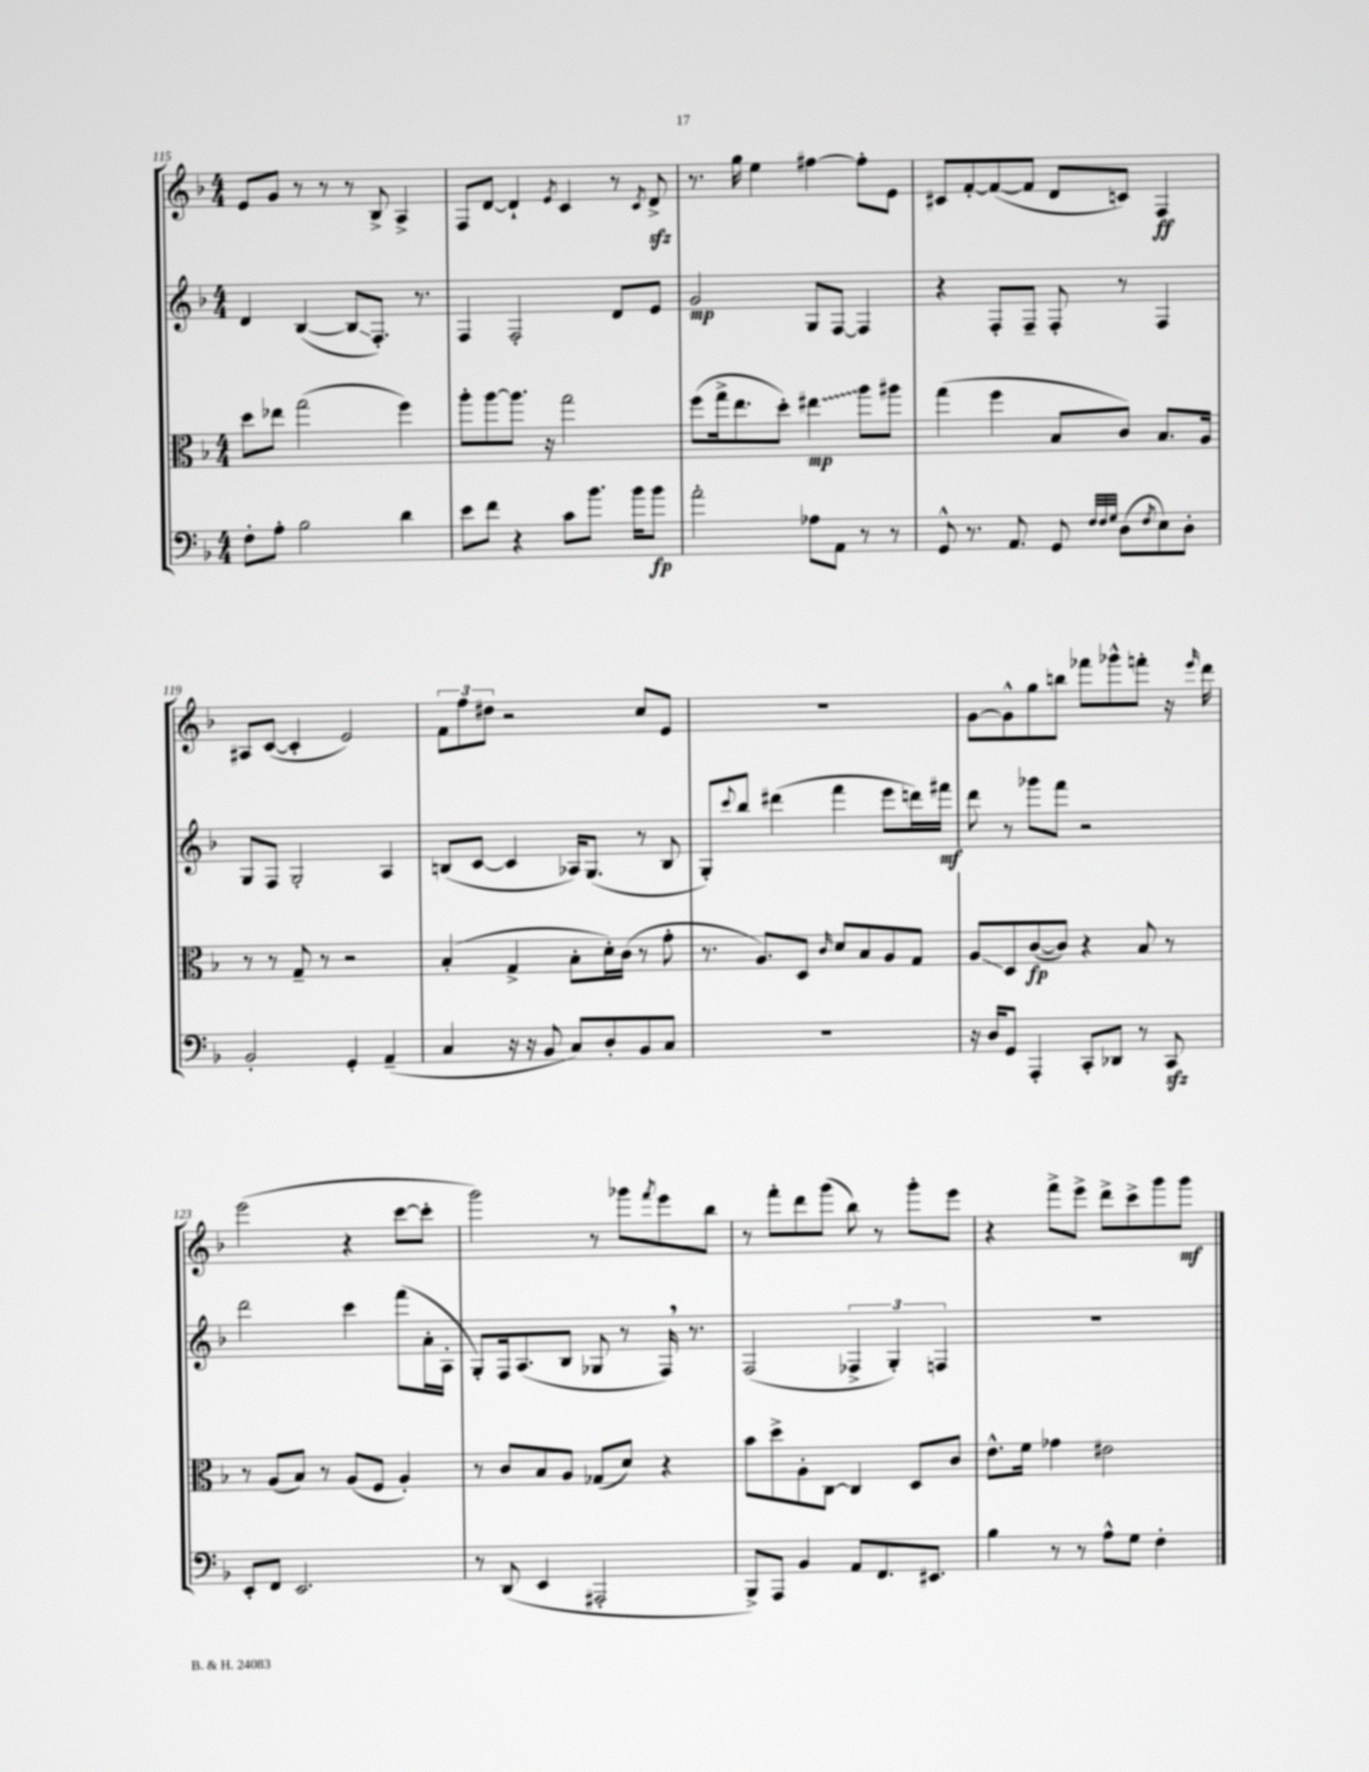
<<
\new StaffGroup <<
\new Staff = "s0" {
    \clef treble \key f \major \numericTimeSignature \time 4/4
    e'8 g'8 r8 r8 r8 bes8-> a4-> |
    f8 d'8~ d'4-! \acciaccatura { e'8 } c'4 r8 \acciaccatura { c'8 } d'8->\sfz |
    r8. g''16 e''4 fis''4~ fis''8-. e'8 |
    cis'8 f'8~-. f'8~( f'8 d'8 c'8) f4\ff |
    ais8 c'8~( c'4-. e'2) |
    \tuplet 3/2 { f'8 f''8 dis''8 } r2 c''8 e'8 |
    R1 |
    g'8~ g'8-^ g''8 b''8 fes'''8 ges'''8-^ f'''8-. r16 \grace { e'''16 } d'''16 |
    e'''2( r4 c'''8~ c'''8-. |
    g'''2) r8 ges'''8 \acciaccatura { f'''8 } e'''8 bes''8 |
    r8 f'''8-. d'''8 g'''8( bes''8) r8 g'''8-. e'''8 |
    r4 f'''8-> e'''8-> d'''8-> c'''8-> g'''8 g'''8\mf \bar "|." |
}
\new Staff = "s1" {
    \clef treble \key f \major \numericTimeSignature \time 4/4
    d'4 bes4~( bes8\glissando f8.-.) r8. |
    f4 f2-. d'8 e'8 |
    g'2\mp g8 f8~ f4 |
    r4 f8-. f8-- f8-. r8 f4 |
    g8 f8 g2-. a4 |
    b8( c'8~ c'4 aes16) g8.( r8 b8 |
    g8-.) \appoggiatura { c'''8 } bes''8 dis'''4( f'''4 e'''8 d'''16) fis'''16\mf |
    d'''8 r8 ges'''8 f'''8 r2 |
    d'''2 c'''4 f'''8( a'16-. a16-. |
    g8-.) f16 a8.( bes8 ges8 r8 f16) \breathe r8. |
    f2( \tuplet 3/2 { fes4-> g4-.) f4 } |
    R1 \bar "|." |
}
\new Staff = "s2" {
    \clef alto \key f \major \numericTimeSignature \time 4/4
    d''8 ees''8 g''2( f''4) |
    a''8-. a''8~ a''8. r16 g''2 |
    f''8( g''16-> e''8. d''8-.) \once \override Glissando.style = #'zigzag eis''4\glissando\mp a''8 ais''8 |
    g''4( f''4 bes8 c'8) bes8. a16 |
    r8 r8 g8-- r8 r2 |
    bes4-.( g4-> bes8-. d'16-.) c'16( r8 g'8-. |
    r8. a8.) d8 \grace { c'16 } d'8 bes8 a8 g8 |
    a8\glissando d8 c'8~\fp( c'8) r4 bes8 r8 |
    r8 a8( bes8) r8 a8( f8 a4-.) |
    r8 c'8 bes8 a8 ges8( d'8) r4 |
    bes'8 d''8-> a8-. c8~ c4 d8 c'8 |
    e'8.-^ f'16 ges'4 eis'2 \bar "|." |
}
\new Staff = "s3" {
    \clef bass \key f \major \numericTimeSignature \time 4/4
    f8-. a8-. bes2 d'4 |
    e'8 f'8 r4 c'8 bes'8. bes'16 bes'8\fp |
    a'2-. aes8 a,8 r8 r8 |
    g,8-^ r8. a,8. g,8 \grace { f32 f32 g32 } d8( \acciaccatura { f8 } e8) d8-. |
    bes,2-. g,4-. a,4--( |
    c4 r16 r16 bes,8 c8) d8-. bes,8 c8 |
    R1 |
    r16 d16 g,8 a,,4-. c,8-. des,8 r8 c,8\sfz |
    e,8-. f,8 e,2. |
    r8 d,8( e,4 ais,,2-. |
    bes,,8->) a,,8 bes,4 a,8 f,8. eis,8. |
    bes4 r8 r8 a8-^ g8 f4-. \bar "|." |
}
>>
>>
\layout { \context { \Score currentBarNumber = #115 } }
